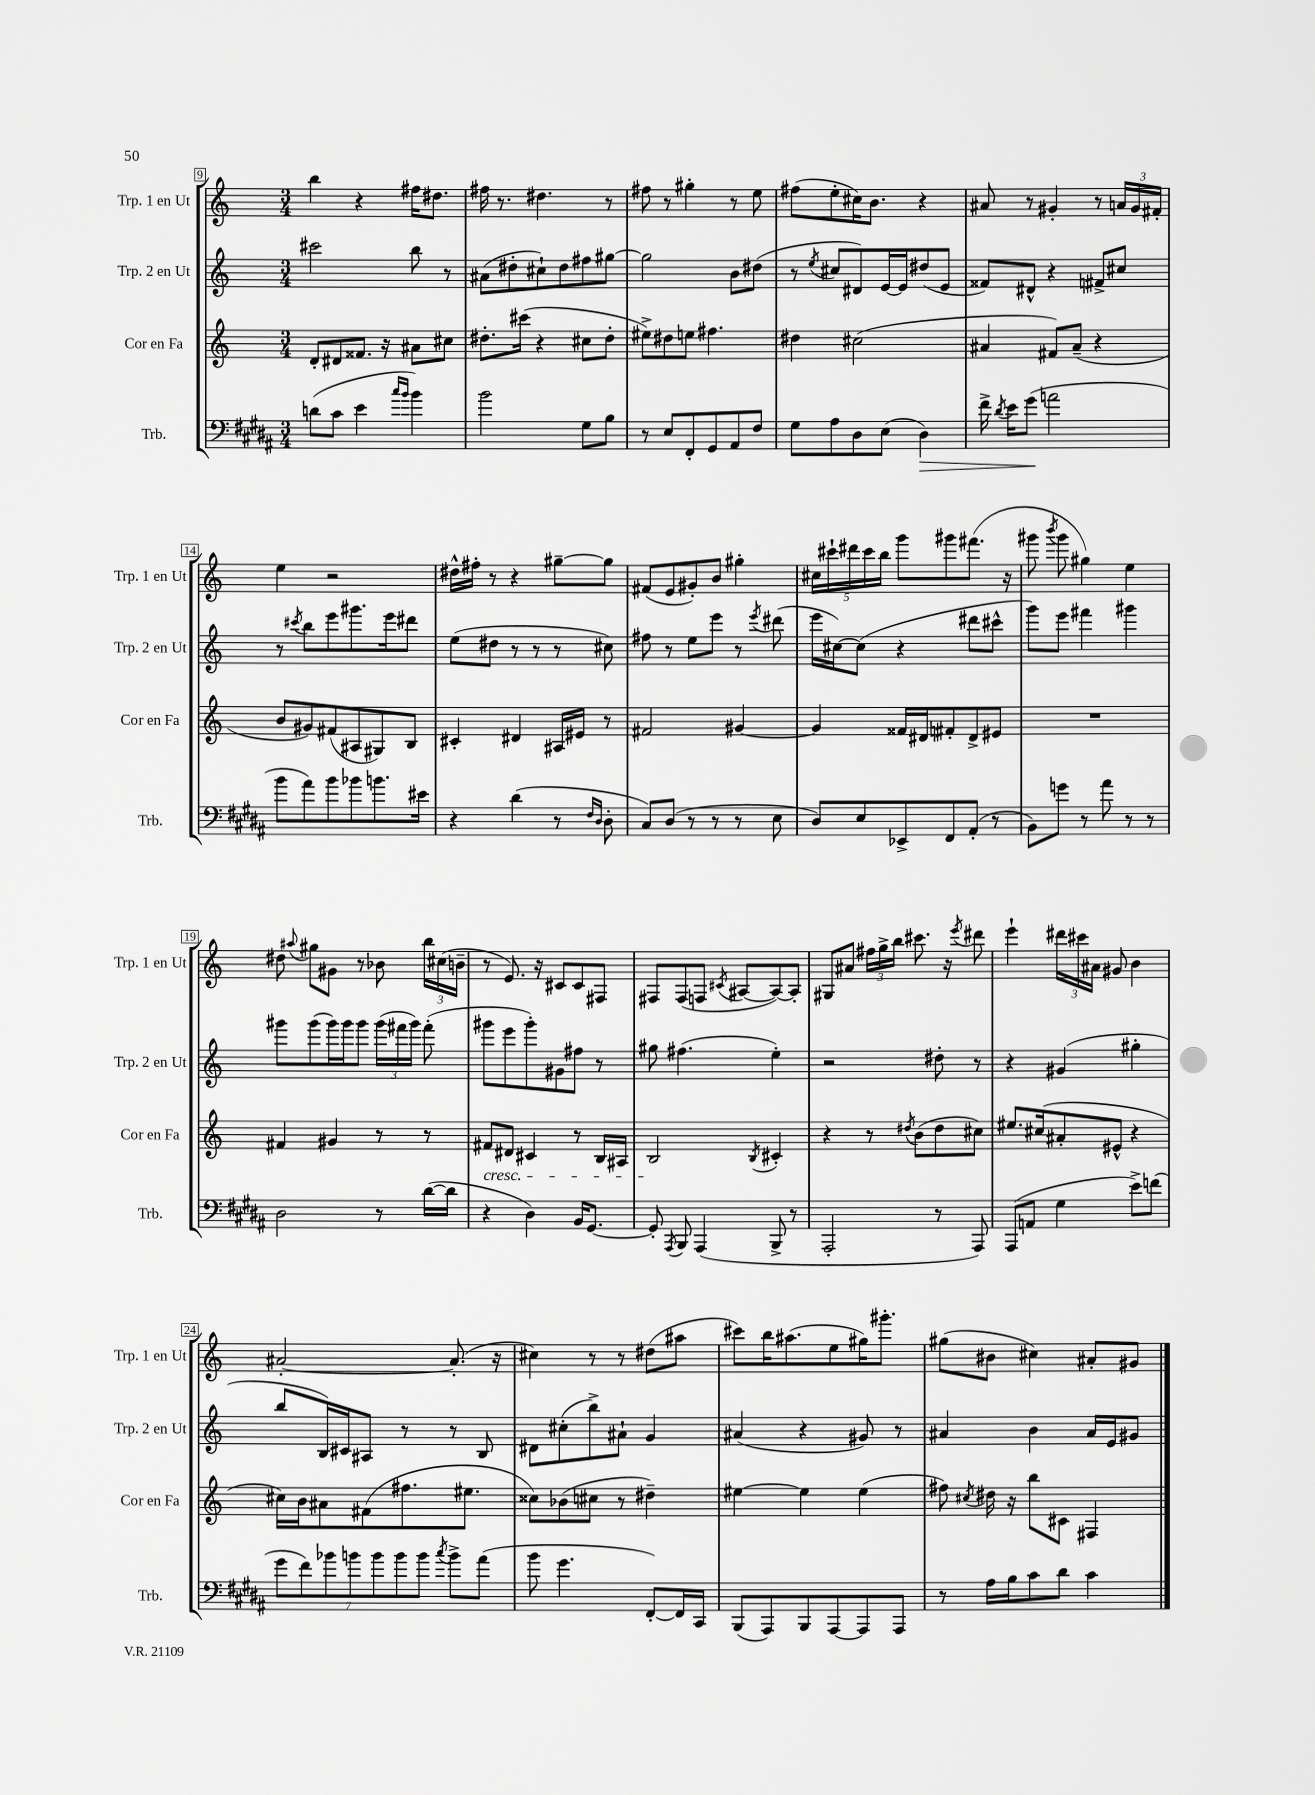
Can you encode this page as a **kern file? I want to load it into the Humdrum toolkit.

**kern	**dynam	**kern	**kern	**kern
*part4	*part4	*part3	*part2	*part1
*staff4	*staff4	*staff3	*staff2	*staff1
*I"Trb.	*	*I"Cor en Fa	*I"Trp. 2 en Ut	*I"Trp. 1 en Ut
*I'Trb.	*	*I'Cor en Fa	*I'Trp. 2 en Ut	*I'Trp. 1 en Ut
*clefF4	*	*clefG2	*clefG2	*clefG2
*k[f#c#g#d#a#]	*	*k[]	*k[]	*k[]
*M3/4	*	*M3/4	*M3/4	*M3/4
=9	=9	=9	=9	=9
(8dn\L	.	8d'/L	2ccc#X\	4bb\
8c#\J	.	8d#X/	.	.
4e\	.	8.f##X/J	.	4r
.	.	16r	.	.
16qqcc#/LL	.	.	.	.
16qqb/JJ	.	.	.	.
4b\)	.	8a#X\L	8bb\	16ff#X\KL
.	.	.	.	8.dd#X\J
.	.	8cc#X\J	8r	.
=10	=10	=10	=10	=10
2b\	.	8.dd#X'\L	(8a#X\L	16ff#X\
.	.	.	.	8.r
.	.	.	8dd#X'\	.
.	.	(16ccc#X\Jk	.	.
.	.	4r	8cc#X`\)	4.dd#X\
.	.	.	8dd#\	.
8G#\L	.	8cc#X\L	8ff#X\	.
8B\J	.	8dd#'\J	[8gg#X\J	8r
=11	=11	=11	=11	=11
8r	.	8ee#X^\L)	2gg#\]	8ff#X\
8E/L	.	8dd#X\	.	8r
8FF#'/	.	8een\J	.	4gg#X'\
8GG#/	.	4.ff#X\	.	.
8AA#/	.	.	8b\L	8r
8F#/J	.	.	(8dd#X\J	8ee\
=12	=12	=12	=12	=12
8G#\L	.	4dd#X\	8r	(8ff#X\L
.	.	.	8qee/	.
8A#\	.	.	8cc#X/L	8ee'\
8D#\	.	(2cc#X\	8d#X/)	16cc#X\K)
.	.	.	.	8.b\J
(8E\J	.	.	[16e/L	.
.	.	.	16e/J]	.
!	!LO:HP:b	!	!	!
4D#\)	>	.	(8dd#X/	4r
.	.	.	8e/J	.
=13	=13	=13	=13	=13
16f#^\	.	4a#X/	8f##X/L)	8a#X/
8qd#/	.	.	.	.
16e\KL	.	.	.	.
(8g#\J	.	.	8d#X^^/J	8r
2an\	]	8f#X/L)	4r	4g#X'/
.	.	(8a#~/J	.	.
.	.	4r	8f#X^/L	8r
.	.	.	8cc#X/J	24an/LL
.	.	.	.	24g#/
.	.	.	.	24f#X'/JJ
!!LO:LB:g=z
=14	=14	=14	=14	=14
8b\L	.	8b/L	8r	4ee\
.	.	.	8qccc#X/	.
8a#\)	.	8g#X/)	8bb\L	.
8b\	.	(8f#X/	8eee\	2r
8b-X\	.	8A#X/	8.ggg#X\	.
8.bn\	.	8G#X/)	.	.
.	.	.	16eee\k	.
.	.	8B/J	8ddd#X\J	.
16e#X\Jk	.	.	.	.
=15	=15	=15	=15	=15
4r	.	4c#X'/	(8ee\L	16dd#X^^\LL
.	.	.	.	16ff#X'\JJ
.	.	.	8dd#X\J	8r
(4d#\	.	4d#X/	8r	4r
.	.	.	8r	.
8r	.	16A#X/LL	8r	[8gg#X~\L
.	.	16e#X/JJ	.	.
16qqF#/LL	.	.	.	.
16qqD#/JJ	.	.	.	.
8D#'\	.	8r	8cc#X\)	8gg#\J]
=16	=16	=16	=16	=16
8C#/L)	.	2f#X/	8ff#X\	(8f#X/L
(8D#/J	.	.	8r	8e/
8r	.	.	8ee\L	8g#X'/)
8r	.	.	8eee\J	8b/J
8r	.	[4g#X/	8r	4gg#X'\
.	.	.	8qeee/	.
8E\	.	.	(8ddd#X\	.
=17	=17	=17	=17	=17
8D#/L)	.	4g#/]	16eee\LL	20cc#X\LL
.	.	.	.	20ccc#X`\
.	.	.	[16cc#X\J)	.
.	.	.	.	20ddd#X\
8E/	.	.	(8cc#\J]	.
.	.	.	.	20ccc#\
.	.	.	.	20bb\JJ
8EE-X^/	.	16f##X/LL	4r	8ggg\L
.	.	16d#X/J	.	.
8FF#/	.	8f#X'/	.	8ggg#X\
(8AA#'/J	.	8d#^/	8ddd#X\L	(8.fff#X\J
8r	.	8e#X/J	8ccc#X^^\J	.
.	.	.	.	16r
=18	=18	=18	=18	=18
8BB\L)	.	2.r	8ggg\L)	8ggg#X\
.	.	.	.	8qbbb/
8gn\J	.	.	8eee\J	8ggg#\
8r	.	.	4fff#X\	4gg#X\)
8a#\	.	.	.	.
8r	.	.	4ggg#X\	4ee\
8r	.	.	.	.
!!LO:LB:g=z
=19	=19	=19	=19	=19
2D#\	.	4f#X/	8ggg#X\L	8dd#X\
.	.	.	.	8qqaa#X/
.	.	.	(8ggg#\	8gg#X\L
.	.	4g#X/	16ggg#\L)	8g#X\J
.	.	.	16ggg#\J	.
.	.	.	8ggg#\J	8r
8r	.	8r	(24ggg#\LL	8b-X\
.	.	.	24fff#X\	.
.	.	.	24ggg#\JJ)	.
([16d#\LL	.	8r	(8fff#'\	24bb\LL
.	.	.	.	(24cc#X\
16d#\JJ]	.	.	.	.
.	.	.	.	24bn~\JJ
=20	=20	=20	=20	=20
!	!	!LO:TX:b:i:t=cresc.	!	!
4r	.	8f#X/L	8ggg#X\L	8r
.	.	8d#X/J	8eee\	8.e/)
4D#\)	.	4c#X/	8ggg#'\)	.
.	.	.	.	16r
.	.	.	8g#X\	8c#X/L
16BB/KL	.	8r	8ff#X\J	8c#/
[8.GG#/J	.	.	.	.
.	.	16B/LL	8r	8F#X/J
.	.	16A#X/JJ	.	.
=21	=21	=21	=21	=21
8GG#'/]	.	2B/	8gg#X\	8F#X/L
8qAAA#/	.	.	.	.
8BBB/	.	.	(4.ff#X\	(8F#/
(4AAA#/	.	.	.	8Fn/J
.	.	.	.	8qc#X/
.	.	.	.	[8A#X/L
.	.	8qB/	.	.
8BBB^/	.	4c#X'/	4ee'\)	8A#/_)
8r	.	.	.	8A#'/J]
=22	=22	=22	=22	=22
2AAA#'/	.	4r	2r	8G#X/L
.	.	.	.	8a#X/J
.	.	8r	.	24ff#X\LL
.	.	.	.	24gg^\
.	.	.	.	24bb\JJ
.	.	8qdd#X/	.	.
.	.	(8b\L	.	8.ccc#X\
8r	.	8dd#\	8dd#X'\	.
.	.	.	.	16r
.	.	.	.	8qeee/
8AAA#/)	.	8cc#X\J)	8r	8ddd#X\
=23	=23	=23	=23	=23
(8AAA#/L	.	8.ee#X/L	4r	4eee`\
8AAn/J	.	.	.	.
.	.	(16cc#X/k	.	.
4G#\	.	8a#X'/	(4g#X/	24ddd#X\LL
.	.	.	.	24ccc#X\
.	.	.	.	24a#X\JJ
.	.	8e#X^^/J	.	8g#X/
8e^\L)	.	4r	4gg#X'\	4b\
(8fn\J	.	.	.	.
!!LO:LB:g=z
=24	=24	=24	=24	=24
14g#\L	.	16cc#X\LL)	8bb/L	[2a#X'/
.	.	16b\J	.	.
14f#\)	.	.	.	.
.	.	8a#X\	16B/L)	.
14b-X\	.	.	.	.
.	.	.	16c#X/J	.
14bn\	.	.	.	.
.	.	(8f#X\	8A#X/J	.
14b\	.	.	.	.
14b\	.	.	.	.
.	.	8.ff#X\	8r	.
14b\J	.	.	.	.
8qcc#/	.	.	.	.
8b^\L	.	.	8r	(8.a#'/]
.	.	8.ee#X\J	.	.
(8a#\J	.	.	8B/	.
.	.	.	.	16r
=25	=25	=25	=25	=25
8b\	.	8cc##X\L)	8d#X\L	4cc#X\)
4.g#\	.	(8b-X\	(8cc#X'\	.
.	.	8cc#X\J	8bb^\)	8r
.	.	8r	8a#X`\J	8r
[8FF#'/L)	.	4dd#X~\)	4g/	(8dd#X\L
16FF#/L]	.	.	.	8aa#X\J
16CC#/JJ	.	.	.	.
=26	=26	=26	=26	=26
(8BBB/L	.	[4ee#X\	(4a#X/	8ccc#X\L)
8AAA#/)	.	.	.	16bb\K
.	.	.	.	(8.aa#X\
8BBB/	.	4ee#\]	4r	.
[8AAA#/	.	.	.	8ee\
8AAA#/]	.	(4ee#\	8g#X/)	16gg#X\K)
.	.	.	.	8.ggg#X'\J
8AAA#/J	.	.	8r	.
=27	=27	=27	=27	=27
8r	.	8ff#X\)	4a#X/	(8gg#X\L
.	.	8qcc#X/	.	.
16A#\LL	.	16dd#X\	.	8b#X\J
16B\J	.	16r	.	.
8c#\	.	8bb\L	4b\	4cc#X\)
8d#\J	.	8c#X\J	.	.
4c#\	.	4F#X/	16a#/LL	8a#X'/L
.	.	.	16e/J	.
.	.	.	8g#X/J	8g#X/J
==	==	==	==	==
*-	*-	*-	*-	*-
